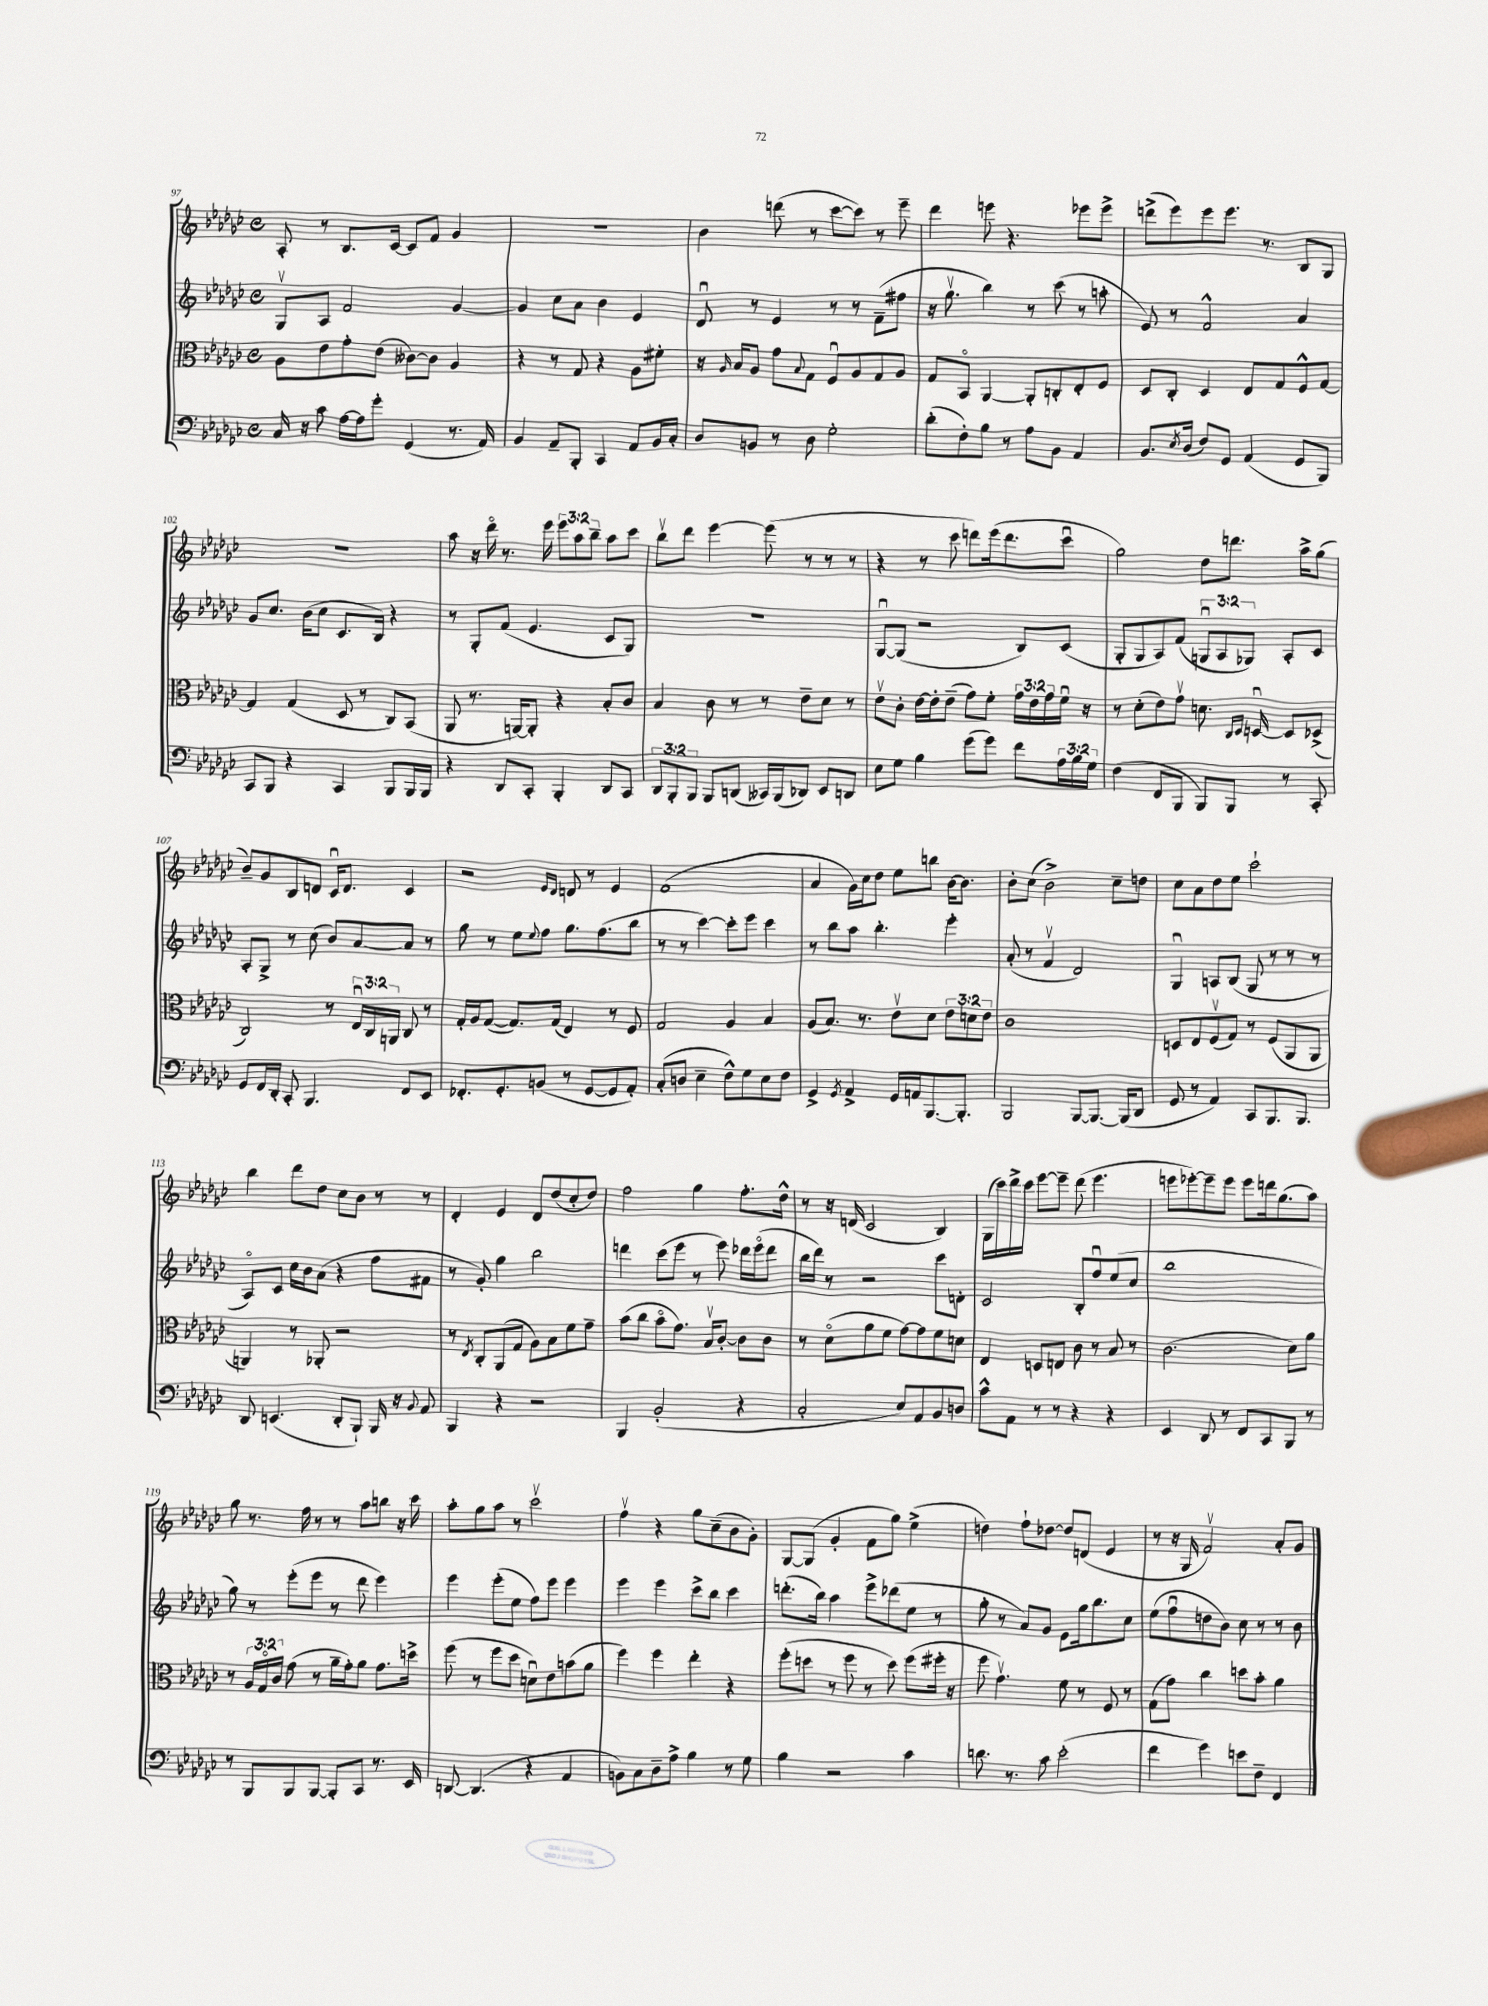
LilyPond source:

<<
\new StaffGroup <<
\new Staff = "s0" {
    \clef treble \key ges \major \defaultTimeSignature \time 4/4 \override Staff.TupletNumber.text = #tuplet-number::calc-fraction-text
    aes8-. r8 bes8. ces'16~ ces'8 f'8 ges'4 |
    R1 |
    bes'4 d'''8( r8 ces'''8~ ces'''8) r8 ees'''8-- |
    des'''4 e'''8 r4. ees'''8 ees'''8-> |
    d'''8->( ees'''8) ees'''8 ees'''8. r8. bes8 ges8 |
    r1 |
    aes''8 r16 des'''16\flageolet r8. ees'''16 \tuplet 3/2 { ees'''8 aes''8 bes''8-- } aes''8 ces'''8 |
    bes''8\upbow des'''8 ees'''4~ ees'''8( r8 r8 r8 |
    r4 r8 ces'''8 d'''8) ees'''16( d'''8. ces'''8\downbow |
    ges''2) des''8 d'''8. aes''16-> ges''8( |
    bes'8--) ges'8 bes8 d'8 ces'16\downbow d'8. ces'4 |
    r2 \grace { ees'16 des'16 } d'8 r8 ees'4 |
    f'1( |
    aes'4 ges'16) ces''16 des''8 ees''8 b''8 bes'16~ bes'8. |
    bes'8-. ces''8( bes'2->) ces''8-- d''8 |
    ces''8 aes'8 des''8 ees''8 ces'''2-! |
    bes''4 des'''8 des''8 ces''8 bes'8 r8 r8 |
    des'4-. ees'4 des'8 des''8( ces''8-. des''8) |
    f''2 ges''4 f''8.-. des''16-^ |
    r8 r16 d'16( ces'2 bes4) |
    ges16( ces'''16) des'''16-> ces'''16 ees'''8~ ees'''8-- des'''8( ees'''4. |
    e'''8 ees'''8~-.) ees'''8-- ees'''8 ees'''8 d'''16 ges''8.( aes''8) |
    ges''8 r8. f''16 r8 r8 aes''8 b''8 r16 ces'''16 |
    aes''8-. ges''8 aes''8 r8 ces'''2\upbow |
    f''4\upbow r4 ges''8 ces''8--( bes'8 ges'8-.) |
    ges8~ ges8( ges'4-. f'8 ges''8) ees''4->( |
    d''4) f''8-! des''8~ des''8 d'8( ees'4 |
    r8 r16 ges16 f'2\upbow) aes'8-. ges'8 \bar "|." |
}
\new Staff = "s1" {
    \clef treble \key ges \major \defaultTimeSignature \time 4/4 \override Staff.TupletNumber.text = #tuplet-number::calc-fraction-text
    ges8\upbow aes8 f'2 ges'4~ |
    ges'4 ces''8 aes'8 bes'4 ees'4 |
    des'8\downbow r8 ees'4 r8 r8 f'8--( fis''8 |
    r16 ges''8.\upbow bes''4) r8 ces'''8( r8 a''8-. |
    ees'8) r8 f'2-^ aes'4 |
    ges'8 ces''8. bes'16( ces''8 ces'8. bes16) r4 |
    r8 ges8-. f'8( ees'4. ces'8 ges8) |
    r1 |
    ges8~\downbow ges8( r2 bes8) ces'8( |
    ges8-. ges8 aes8) f'8( \tuplet 3/2 { g8\downbow aes8 ges8) } aes8-. ces'8 |
    aes8-. ges8-> r8 ces''8( bes'8) aes'8~ aes'8 r8 |
    ges''8 r8 ees''8 \appoggiatura { ees''8 } f''8 ges''8. f''8.( bes''8 |
    r8 r8 ces'''4~) ces'''8-. ees'''8 ces'''4 |
    r8 bes''8 aes''8 bes''4.-. ees'''4-. |
    aes'8-.( r8 f'4\upbow des'2) |
    ges4\downbow a8 bes8( ges8 r8 r8 r8 |
    aes8\flageolet) ces'8 ces''16 bes'16 aes'8( r4 f''8 fis'8 |
    r8 ges'8-.) ges''4 bes''2 |
    d'''4 ces'''8( ees'''8 r8 ees'''8) des'''16 ees'''16\flageolet( des'''8 |
    bes''16 des'''16) r8 r2 ces'''8 d'8-. |
    ces'2 bes8-. f''8\downbow ees''8( ces''8 |
    bes''1 |
    ges''8) r8 ees'''8-.( ees'''8 r8 des'''8 ees'''4) |
    ees'''4 ees'''8-.( ees''8 f''8) ees'''8 ees'''4 |
    ees'''4 ees'''4 ces'''8-> bes''8 ces'''4 |
    d'''8.-.( bes''16) aes''4 ees'''8-> des'''8( ees''8 r8 |
    ges''8-. r8 aes'8) ges'8 ees'8 ges''16 bes''8. ces''8 |
    ees''8( f''8\downbow d''8 bes'8) ces''8 r8 r8 bes'8 \bar "|." |
}
\new Staff = "s2" {
    \clef alto \key ges \major \defaultTimeSignature \time 4/4 \override Staff.TupletNumber.text = #tuplet-number::calc-fraction-text
    aes8 ees'8 ges'8-. ees'8( ceses'8~) ceses'8 aes4 |
    r4 r8 ges8 r4 aes8 fis'8-. |
    r16 \grace { aes16 } bes16 aes8 ges'8 \appoggiatura { bes8 } ges8 f8\downbow aes8 ges8 aes8 |
    ges8 bes,8\flageolet aes,4~ aes,8-. c8-. ees8-. f8 |
    des8 ces8-. des4 ees8 ges8 f8-^ ges8~ |
    ges4 ges4( des8 r8 ces8) bes,8( |
    aes,8 r8. a,16~) a,8-. r4 bes8-. ces'8 |
    bes4 ces'8 r8 r8 ees'8-- des'8 r8 |
    ees'8\upbow ces'8-. ees'16~ ees'16-. ees'8--( ges'8) f'8-. \tuplet 3/2 { ges'16 ees'16 ges'16 } f'16\downbow r16 |
    r8 des'8-.( ees'8) ges'8\upbow d'8. \grace { ces16 des16 } d16~\downbow d8 des8->( |
    ces2) r8 \tuplet 3/2 { ees16\downbow ces16 a,16 } ces8 r8 |
    ges16-. aes16 ges8~( ges8.) ges16( ees4) r8 f8 |
    ges2 aes4 bes4 |
    aes8( bes8.) r8. ees'8\upbow des'8 \tuplet 3/2 { ees'8 d'8 ees'8 } |
    ces'1 |
    d8 ees8 f8\upbow( ges8) r8 f8( aes,8 aes,8 |
    a,4) r8 aes,8-. r2 |
    r8 \acciaccatura { ees8 } ces8-. aes,8( ges8 aes8) bes8 f'8 ges'8-- |
    bes'8( ces''8 bes'8\flageolet ges'8.) bes16\upbow ces'8~-. ces'8 ces'8 |
    r8 des'8\flageolet( aes'8 f'8 ges'8~) ges'8 f'8 d'8 |
    ees4 d8 e8 ces'8 r8 bes8 r8 |
    ces'2.( des'8) aes'8 |
    r8 \tuplet 3/2 { aes16 ges16\flageolet ces'16 } ges'8( r8 aes'16-- ges'16-.) aes'8 ges'8. d''16-> |
    f''8( r8 f''8 des''8 d'8\downbow) ees'8 b'8( aes'8 |
    f''4) f''4 ees''4-. r4 |
    f''8-.( d''8 r8 f''8 r8 d''8) f''8( fis''16-. r16 |
    f''8 ges'4.\upbow) f'8 r8 f8 r8 |
    ges8( ges'8) ces''4 d''8 bes'8-. aes'4 \bar "|." |
}
\new Staff = "s3" {
    \clef bass \key ges \major \defaultTimeSignature \time 4/4 \override Staff.TupletNumber.text = #tuplet-number::calc-fraction-text
    ces16 r16 ces'8 aes16~ aes16 ges'8-. ges,4( r8. aes,16) |
    bes,4 aes,8-- bes,,8-. ces,4 aes,8 bes,16 ces16-. |
    des8 b,8 r8 des8 ges2-. |
    des'8-.( f8-.) bes8 r8 aes8 bes,8 aes,4 |
    bes,8. \acciaccatura { ees8 } des16( f8) ges,8 aes,4( ges,8 bes,,8) |
    ces,8 bes,,8 r4 ces,4 bes,,8 bes,,16 bes,,16 |
    r4 des,8 ces,8-. bes,,4-. des,8 ces,8 |
    \tuplet 3/2 { des,8 bes,,8-. bes,,8 } bes,,8 d,8( ceses,16) bes,,16( des,8) ees,8 d,8 |
    ees8 ges8 bes4 ges'8( ges'8) f'8 \tuplet 3/2 { aes16 bes16 ges16 } |
    f4( f,8 bes,,8 bes,,8) bes,,8 r8 ces,8-. |
    ges,8 f,16 des,16-. ces,8-. bes,,4. f,8 ees,8 |
    fes,8.-. ges,8.-. b,8( r8 ges,8~ ges,8 aes,8-.) |
    ces8-.( d8 ees4-- f8-^) ges8 ees8 f8 |
    ges,4-> \acciaccatura { ges,8 } aes,4-> ges,16 a,16 bes,,8.~ bes,,8.-. |
    bes,,2 bes,,8~ bes,,8.~ bes,,16( des,8 |
    ges,8 r8 aes,4) ces,8 bes,,8. bes,,8. |
    des,8 e,4.( des,8-. bes,,8-!) bes,,16 r16 \appoggiatura { bes,8 } aes,8 |
    bes,,4 r4 r2 |
    bes,,4 bes,2-.( r4 |
    ces2-. ees8) aes,8 bes,8 d8 |
    ces'8-^ aes,8 r8 r8 r4 r4 |
    ees,4 des,8 r8 f,8 ces,8 bes,,8 r8 |
    r8 bes,,8 bes,,8 bes,,8~ bes,,8-. ces,8 r8. ees,16 |
    d,8~ d,4.( r4 aes,4 |
    b,8) ces8 des8-- aes8-> bes4 r8 ges8 |
    bes4 r2 ces'4 |
    d'8. r8. ces'8 ees'2-.( |
    f'4 ges'4) e'8 f8-- f,4 \bar "|." |
}
>>
>>
\layout { \context { \Score currentBarNumber = #97 } }
